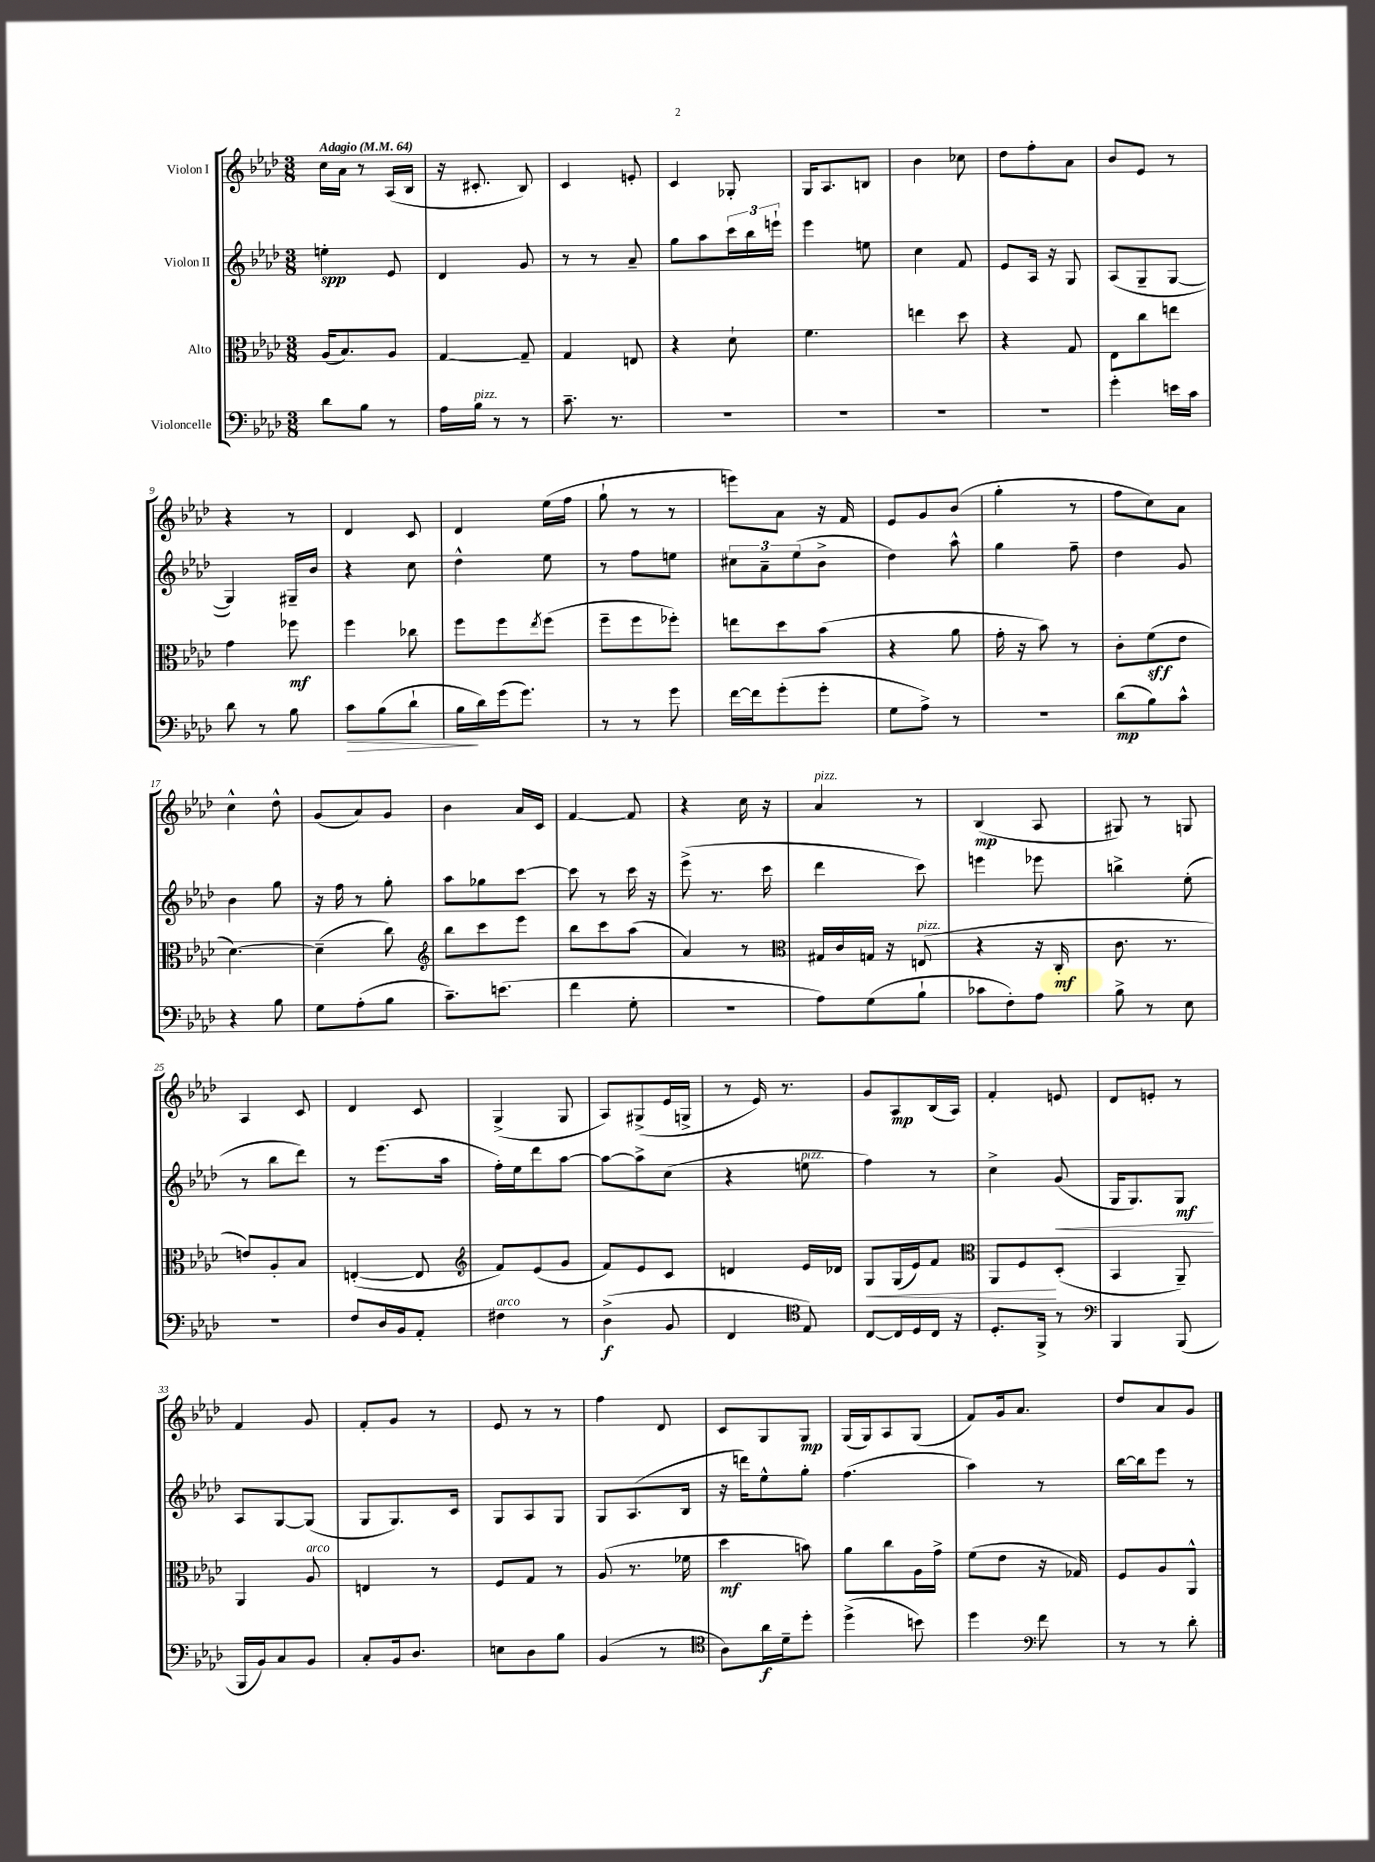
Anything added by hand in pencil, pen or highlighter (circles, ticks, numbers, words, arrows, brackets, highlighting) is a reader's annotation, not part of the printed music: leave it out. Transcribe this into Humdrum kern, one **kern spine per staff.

**kern	**dynam	**kern	**dynam	**kern	**dynam	**kern	**dynam
*part4	*part4	*part3	*part3	*part2	*part2	*part1	*part1
*staff4	*staff4	*staff3	*staff3	*staff2	*staff2	*staff1	*staff1
*I"Violoncelle	*	*I"Alto	*	*I"Violon II	*	*I"Violon I	*
*clefF4	*	*clefC3	*	*clefG2	*	*clefG2	*
*k[b-e-a-d-]	*	*k[b-e-a-d-]	*	*k[b-e-a-d-]	*	*k[b-e-a-d-]	*
*M3/8	*	*M3/8	*	*M3/8	*	*M3/8	*
*MM64	*	*MM64	*	*MM64	*	*MM64	*
=1	=1	=1	=1	=1	=1	=1	=1
!	!	!	!	!	!	!LO:TX:a:B:t=Adagio	!
8d-\L	.	(16A-/KL	.	4een'\	spp	16cc\LL	.
.	.	8.B-/)	.	.	.	16a-\JJ	.
8B-\J	.	.	.	.	.	8r	.
8r	.	8A-/J	.	8e-/	.	(16A-/LL	.
.	.	.	.	.	.	16B-/JJ	.
=2	=2	=2	=2	=2	=2	=2	=2
16A-\LL	.	[4G/	.	4d-/	.	16r	.
!LO:TX:a:i:t=pizz.	!	!	!	!	!	!	!
16B-\JJ	.	.	.	.	.	8.c#X'/	.
8r	.	.	.	.	.	.	.
8r	.	8G~/]	.	8g/	.	8B-/)	.
=3	=3	=3	=3	=3	=3	=3	=3
8.c~\	.	4G/	.	8r	.	4c/	.
.	.	.	.	8r	.	.	.
8.r	.	.	.	.	.	.	.
.	.	8En/	.	8a-~/	.	8en'/	.
=4	=4	=4	=4	=4	=4	=4	=4
4.r	.	4r	.	8gg\L	.	4c/	.
.	.	.	.	8aa-\	.	.	.
.	.	8d-`\	.	24ccc\L	.	8G-X'/	.
.	.	.	.	24bb-\	.	.	.
.	.	.	.	24eeen`\JJ	.	.	.
=5	=5	=5	=5	=5	=5	=5	=5
4.r	.	4.f\	.	4eee-\	.	16G/KL	.
.	.	.	.	.	.	8.A-/	.
.	.	.	.	8een\	.	8Bn/J	.
=6	=6	=6	=6	=6	=6	=6	=6
4.r	.	4een\	.	4cc\	.	4b-\	.
.	.	8dd-\	.	8f/	.	8cc-X\	.
=7	=7	=7	=7	=7	=7	=7	=7
4.r	.	4r	.	8e-/L	.	8dd-\L	.
.	.	.	.	16A-/Jk	.	8ff'\	.
.	.	.	.	16r	.	.	.
.	.	8G/	.	8G/	.	8a-\J	.
=8	=8	=8	=8	=8	=8	=8	=8
4g'\	.	8E-\L	.	(8A-/L	.	8b-/L	.
.	.	8cc\	.	8G~/	.	8e-/J	.
16en\LL	.	8een\J	.	[8G/J	.	8r	.
16c\JJ	.	.	.	.	.	.	.
!!LO:LB:g=z
=9	=9	=9	=9	=9	=9	=9	=9
8d-\	.	4g\	.	4G/])	.	4r	.
8r	.	.	.	.	.	.	.
8B-\	.	8ff-X\	mf	16G#X~/LL	.	8r	.
.	.	.	.	16b-/JJ	.	.	.
=10	=10	=10	=10	=10	=10	=10	=10
!	!LO:HP:b	!	!	!	!	!	!
8c\L	>	4ff\	.	4r	.	4d-/	.
(8B-\	.	.	.	.	.	.	.
8d-`\J	.	8cc-X\	.	8cc\	.	8c/	.
=11	=11	=11	=11	=11	=11	=11	=11
16B-\LL	.	8ff\L	.	4dd-^^\	.	4d-/	.
16d-\)	]	.	.	.	.	.	.
(16g\J	.	8ff\	.	.	.	.	.
8.g\J)	.	.	.	.	.	.	.
.	.	8qee-/	.	.	.	.	.
.	.	(8ff\J	.	8ee-\	.	(16ee-\LL	.
.	.	.	.	.	.	16ff\JJ	.
=12	=12	=12	=12	=12	=12	=12	=12
8r	.	8ff~\L	.	8r	.	8gg`\	.
8r	.	8ff\	.	8ff\L	.	8r	.
8g\	.	8ff-X'\J)	.	8een\J	.	8r	.
=13	=13	=13	=13	=13	=13	=13	=13
[16f\LL	.	8een\L	.	12cc#X\L	.	8eeen\L)	.
16f\J]	.	.	.	.	.	.	.
.	.	.	.	12a-~\	.	.	.
(8g'\	.	8dd-\	.	.	.	8a-\J	.
.	.	.	.	(12ee-\	.	.	.
8g'\J	.	(8b-\J	.	8b-^\J	.	16r	.
.	.	.	.	.	.	16f/	.
=14	=14	=14	=14	=14	=14	=14	=14
8G\L	.	4r	.	4dd-\)	.	8e-/L	.
8A-^\J)	.	.	.	.	.	8g/	.
8r	.	8a-\	.	8aa-^^\	.	(8b-/J	.
=15	=15	=15	=15	=15	=15	=15	=15
4.r	.	16g'\	.	4gg\	.	4gg'\	.
.	.	16r	.	.	.	.	.
.	.	8b-\)	.	.	.	.	.
.	.	8r	.	8ff~\	.	8r	.
=16	=16	=16	=16	=16	=16	=16	=16
(8d-\L	mp	8c'\L	.	4dd-\	.	8ff\L	.
8B-\)	.	(8f\	sff	.	.	8cc\)	.
8c^^\J	.	8e-\J	.	8g/	.	8a-\J	.
!!LO:LB:g=z
=17	=17	=17	=17	=17	=17	=17	=17
4r	.	[4.d-\)	.	4b-\	.	4cc^^\	.
8B-\	.	.	.	8gg\	.	8dd-^^\	.
=18	=18	=18	=18	=18	=18	=18	=18
8G\L	.	(4d-~\]	.	16r	.	(8g/L	.
.	.	.	.	16ff\	.	.	.
(8A-'\	.	.	.	8r	.	8a-/)	.
8B-\J	.	8cc\)	.	8gg'\	.	8g/J	.
=19	=19	=19	=19	=19	=19	=19	=19
*	*	*clefG2	*	*	*	*	*
8.c~\L)	.	8bb-\L	.	8aa-\L	.	4b-\	.
.	.	8ccc\	.	8gg-X\	.	.	.
(8.en\J	.	.	.	.	.	.	.
.	.	8eee-\J	.	[8ccc\J	.	16a-/LL	.
.	.	.	.	.	.	16c/JJ	.
=20	=20	=20	=20	=20	=20	=20	=20
4f\	.	8bb-\L	.	8ccc\]	.	[4f/	.
.	.	8ccc\	.	8r	.	.	.
8G'\	.	(8aa-\J	.	16ccc\	.	8f/]	.
.	.	.	.	16r	.	.	.
=21	=21	=21	=21	=21	=21	=21	=21
4.r	.	4a-/)	.	(8eee-^\	.	4r	.
.	.	.	.	8.r	.	.	.
.	.	8r	.	.	.	16cc\	.
.	.	.	.	16ccc\	.	16r	.
=22	=22	=22	=22	=22	=22	=22	=22
*	*	*clefC3	*	*	*	*	*
!	!	!	!	!	!	!LO:TX:a:i:t=pizz.	!
8A-\L)	.	16G#X/LL	.	4ddd-\	.	4a-/	.
.	.	16c/	.	.	.	.	.
(8G\	.	16Gn/JJ	.	.	.	.	.
.	.	16r	.	.	.	.	.
!	!	!LO:TX:a:i:t=pizz.	!	!	!	!	!
8B-`\J	.	(8En/	.	8ccc\)	.	8r	.
=23	=23	=23	=23	=23	=23	=23	=23
8c-X\L	.	4r	.	4eeen\	.	(4B-/	mp
8F'\)	.	.	.	.	.	.	.
8A-\J	.	16r	.	8eee-X\	.	8A-/	.
.	.	16C'/	mf	.	.	.	.
=24	=24	=24	=24	=24	=24	=24	=24
8B-^\	.	8.c\	.	4bbn^\	.	8G#X/)	.
8r	.	.	.	.	.	8r	.
.	.	8.r	.	.	.	.	.
8E-\	.	.	.	(8ee-'\	.	8Gn/	.
!!LO:LB:g=z
=25	=25	=25	=25	=25	=25	=25	=25
4.r	.	8en/L)	.	8r	.	4A-/	.
.	.	8A-'/	.	8bb-\L	.	.	.
.	.	8B-/J	.	8ddd-\J)	.	8c/	.
=26	=26	=26	=26	=26	=26	=26	=26
8F/L	.	([4En'/	.	8r	.	4d-/	.
16D-/L	.	.	.	(8.eee-\L	.	.	.
16BB-/J	.	.	.	.	.	.	.
8AA-'/J	.	8E/]	.	.	.	8c/	.
.	.	.	.	16aa-\Jk	.	.	.
=27	=27	=27	=27	=27	=27	=27	=27
*	*	*clefG2	*	*	*	*	*
!LO:TX:a:i:t=arco	!	!	!	!	!	!	!
4F#X\	.	8f/L)	.	16ff'\LL)	.	(4G^/	.
.	.	.	.	16ee-\J	.	.	.
.	.	(8e-/	.	8ddd-\	.	.	.
8r	.	8g/J	.	[8aa-\J	.	8G/	.
=28	=28	=28	=28	=28	=28	=28	=28
(4D-^\	f	8f/L)	.	8aa-\L_	.	8A-/L)	.
.	.	8e-/	.	8aa-^\]	.	(8G#X^/	.
8BB-/	.	8c/J	.	(8cc\J	.	16e-/L	.
.	.	.	.	.	.	16Gn^/JJ	.
=29	=29	=29	=29	=29	=29	=29	=29
4FF/	.	4dn/	.	4r	.	8r	.
.	.	.	.	.	.	16e-/)	.
.	.	.	.	.	.	8.r	.
*clefC4	*	*	*	*	*	*	*
!	!	!	!	!LO:TX:a:i:t=pizz.	!	!	!
8E-/)	.	16e-/LL	.	8een\	.	.	.
.	.	16d-X/JJ	.	.	.	.	.
=30	=30	=30	=30	=30	=30	=30	=30
!	!	!	!LO:HP:b	!	!	!	!
[8C/L	.	8G/L	<	4ff\)	.	8g/L	.
16C/L]	.	(16G/L	.	.	.	8A-/	mp
16D-/	.	16e-/J)	.	.	.	.	.
16C/JJ	.	8f/J	.	8r	.	(16B-/L	.
16r	.	.	.	.	.	16A-/JJ)	.
=31	=31	=31	=31	=31	=31	=31	=31
*	*	*clefC3	*	*	*	*	*
8.D-'/L	.	8AA-/L	.	4cc^\	.	4f'/	.
.	.	8F/	.	.	.	.	.
16FF^/Jk	.	.	.	.	.	.	.
!	!	!	!	!	!LO:HP:b	!	!
8r	.	(8D-'/J	[	(8g/	<	8en/	.
=32	=32	=32	=32	=32	=32	=32	=32
*clefF4	*	*	*	*	*	*	*
4BBB-/	.	4BB-/	.	16G/KL	.	8d-/L	.
.	.	.	.	8.G/)	.	.	.
.	.	.	.	.	.	8en'/J	.
(8BBB-/	.	8AA-~/)	.	8G/J	mf	8r	.
.	.	.	.	.	[	.	.
!!LO:LB:g=z
=33	=33	=33	=33	=33	=33	=33	=33
16BBB-/LL	.	4AA-/	.	8A-/L	.	4f/	.
16BB-/J)	.	.	.	.	.	.	.
8C/	.	.	.	[8G/	.	.	.
!	!	!LO:TX:a:i:t=arco	!	!	!	!	!
8BB-/J	.	8A-/	.	(8G/J]	.	8g/	.
=34	=34	=34	=34	=34	=34	=34	=34
8C'/L	.	4En/	.	8G/L	.	8f'/L	.
16BB-/k	.	.	.	8.G/)	.	8g/J	.
8.D-/J	.	.	.	.	.	.	.
.	.	8r	.	.	.	8r	.
.	.	.	.	16c/Jk	.	.	.
=35	=35	=35	=35	=35	=35	=35	=35
8En\L	.	8F/L	.	8G/L	.	8e-/	.
8D-\	.	8G/J	.	8A-/	.	8r	.
8B-\J	.	8r	.	8G/J	.	8r	.
=36	=36	=36	=36	=36	=36	=36	=36
(4BB-/	.	(8A-/	.	8G/L	.	4ff\	.
.	.	8.r	.	(8.A-/	.	.	.
8r	.	.	.	.	.	8d-/	.
.	.	16f-X\	.	16B-/Jk	.	.	.
=37	=37	=37	=37	=37	=37	=37	=37
*clefC4	*	*	*	*	*	*	*
8A-\L)	.	4dd-\	mf	16r	.	8c/L	.
.	.	.	.	16dddn\KL)	.	.	.
16a-\L	f	.	.	8ee-^^\	.	8G/	.
16d-~\J	.	.	.	.	.	.	.
8dd-'\J	.	8bn\)	.	8gg'\J	.	8G/J	mp
=38	=38	=38	=38	=38	=38	=38	=38
(4dd-^\	.	8a-\L	.	(4.ff\	.	(16G/LL	.
.	.	.	.	.	.	16G/J)	.
.	.	8cc\	.	.	.	8A-/	.
8bn\)	.	16A-\L	.	.	.	(8G/J	.
.	.	16g^\JJ	.	.	.	.	.
=39	=39	=39	=39	=39	=39	=39	=39
4dd-\	.	(8f\L	.	4aa-\)	.	8f/L)	.
.	.	8e-\J	.	.	.	16g/k	.
.	.	.	.	.	.	8.a-/J	.
*clefF4	*	*	*	*	*	*	*
8f\	.	16r	.	8r	.	.	.
.	.	16G-X/)	.	.	.	.	.
=40	=40	=40	=40	=40	=40	=40	=40
8r	.	8F/L	.	[16bb-\LL	.	8dd-/L	.
.	.	.	.	16bb-\J]	.	.	.
8r	.	8A-/	.	8eee-\J	.	8a-/	.
8d-'\	.	8AA-^^/J	.	8r	.	8g/J	.
==	==	==	==	==	==	==	==
*-	*-	*-	*-	*-	*-	*-	*-
